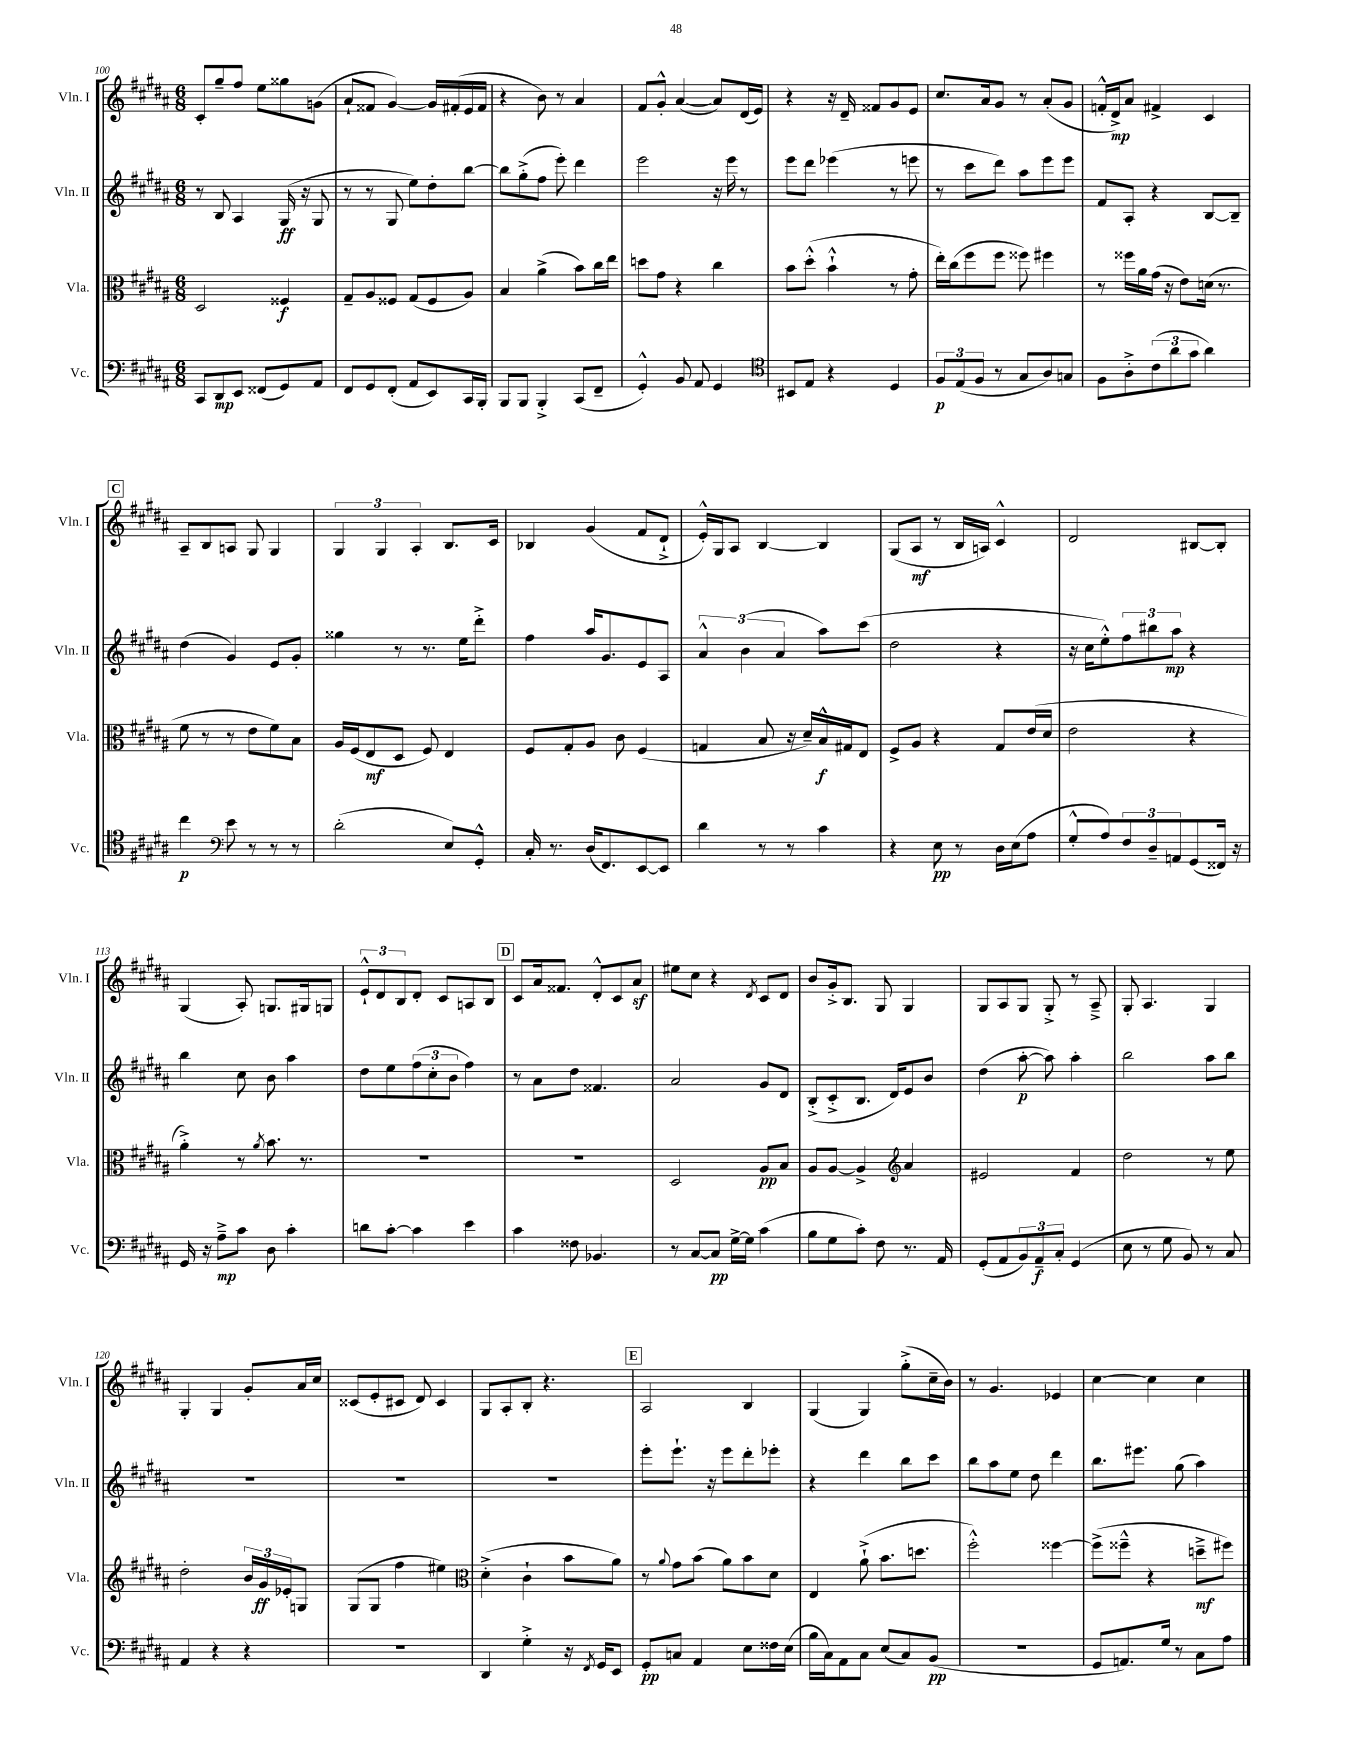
<<
\new StaffGroup <<
\new Staff = "s0" \with { instrumentName = "Vln. I" shortInstrumentName = "Vln. I" } {
    \clef treble \key b \major \numericTimeSignature \time 6/8
    cis'8-. gis''8-- fis''8 e''8 gisis''8 g'8( |
    ais'8-! fisis'8 gis'4~) gis'16 fis'16-.( e'16 fis'16 |
    r4 b'8) r8 ais'4 |
    fis'8 gis'8-.-^ ais'4~( ais'8) dis'16( e'16) |
    r4 r16 dis'16-- fisis'8 gis'8 e'8 |
    cis''8. ais'16 gis'8 r8 ais'8-.( gis'8 |
    f'16-.-^ dis'16->\mp) ais'8 fis'4-> cis'4 |
    \mark \markup { \box "C" } ais8-- b8 a8 gis8 gis4 |
    \tuplet 3/2 { gis4 gis4 ais4-. } b8. cis'16 |
    bes4 gis'4( fis'8 dis'8-!-> |
    e'16-.-^) gis16 ais8 b4~ b4 |
    gis8( ais8\mf r8 b16 a16) cis'4-^ |
    dis'2 bis8~ bis8-. |
    gis4( ais8-.) g8. gis16 g8 |
    \tuplet 3/2 { e'8-!-^ dis'8 b8 } dis'8-. cis'8 a8 b8 |
    \mark \markup { \box "D" } cis'8 ais'16 fisis'8. dis'8-.-^ cis'8 ais'8\sf |
    eis''8 cis''8 r4 \acciaccatura { dis'8 } cis'8 dis'8 |
    b'8 gis'16-.-> b8. gis8 gis4 |
    gis8 ais8 gis8 gis8-.-> r8 ais8---> |
    gis8-. ais4. gis4 |
    gis4-. gis4 gis'8-. ais'16 cis''16 |
    cisis'8( e'8-. cis'8 dis'8) cis'4 |
    gis8 ais8-. b8-. r4. |
    \mark \markup { \box "E" } ais2 b4 |
    gis4( gis4) gis''8-.->( cis''16-- b'16) |
    r8 gis'4. ees'4 |
    cis''4~ cis''4 cis''4 \bar "|." |
}
\new Staff = "s1" \with { instrumentName = "Vln. II" shortInstrumentName = "Vln. II" } {
    \clef treble \key b \major \numericTimeSignature \time 6/8
    r8 b8 ais4 gis16\ff( r16 gis8 |
    r8 r8 gis8 e''8) dis''8-. b''8~ |
    b''8 gis''8-.->( fis''8 e'''8-.) dis'''4 |
    e'''2 r16 e'''16 r8 |
    e'''8 dis'''8 ees'''4( r8 e'''8 |
    r8 cis'''8 dis'''8) ais''8 e'''8 e'''8 |
    fis'8 ais8-. r4 b8~ b8-- |
    \mark \markup { \box "C" } dis''4( gis'4) e'8 gis'8-. |
    gisis''4 r8 r8. e''16 dis'''8-.-> |
    fis''4 ais''16 gis'8. e'8 ais8 |
    \tuplet 3/2 { ais'4-^ b'4( ais'4 } ais''8) cis'''8( |
    dis''2 r4 |
    r16 cis''16 e''8-.-^) \tuplet 3/2 { fis''8 bis''8 ais''8\mp } r4 |
    b''4 cis''8 b'8 ais''4 |
    dis''8 e''8 \tuplet 3/2 { fis''8( cis''8-. b'8 } fis''4) |
    \mark \markup { \box "D" } r8 ais'8 dis''8 fisis'4. |
    ais'2 gis'8 dis'8 |
    b8-.->( cis'8-.-> b8. dis'16) e'8 b'8 |
    dis''4( ais''8~-.\p ais''8) ais''4-. |
    b''2 ais''8 b''8 |
    R2. |
    R2. |
    R2. |
    \mark \markup { \box "E" } e'''8-. e'''8.-! r16 e'''8 dis'''8-. ees'''8-. |
    r4 dis'''4 b''8 cis'''8 |
    b''8 ais''8 e''8 dis''8 dis'''4 |
    b''8. eis'''8. gis''8( ais''4) \bar "|." |
}
\new Staff = "s2" \with { instrumentName = "Vla." shortInstrumentName = "Vla." } {
    \clef alto \key b \major \numericTimeSignature \time 6/8
    dis2 fisis4\f |
    gis8-- ais8 fisis8 gis8( fisis8 ais8) |
    b4 ais'4->( b'8) cis''16 e''16 |
    d''8 gis'8 r4 cis''4 |
    b'8 dis''8-.-^( b'4-!-^ r8 gis'8-. |
    e''16-.) cis''16( fis''8 fis''8 fisis''8) fis''4 |
    r8 fisis''16 ais'16 gis'16( r16 e'8) d'16( r8. |
    \mark \markup { \box "C" } fis'8 r8 r8 e'8 fis'8) b8 |
    ais16 fis16( e8\mf dis8 fis8) e4 |
    fis8 gis8-. ais8 cis'8 fis4( |
    g4 b8 r16 dis'16--) b16-^\f gis16 e8 |
    fis8-> ais8 r4 gis8 e'16( dis'16 |
    e'2 r4 |
    ais'4-.->) r8 \acciaccatura { ais'8 } b'8. r8. |
    R2. |
    \mark \markup { \box "D" } R2. |
    dis2 ais8\pp b8 |
    ais8 ais8~ ais4-> \clef treble ais'4 |
    eis'2 fis'4 |
    dis''2 r8 e''8 |
    dis''2-. \tuplet 3/2 { b'16 gis'16\ff ees'16-. } g8 |
    gis8( gis8 fis''4 eis''4) |
    \clef alto dis'4-.->( cis'4-! b'8 ais'8) |
    \mark \markup { \box "E" } r8 \appoggiatura { ais'8 } gis'8 b'8( ais'8) b'8 dis'8 |
    e4 ais'8-!->( b'8. d''8. |
    fis''2-.-^) fisis''4~ |
    fisis''8->( fisis''8---^ r4 d''8--->\mf fis''8) \bar "|." |
}
\new Staff = "s3" \with { instrumentName = "Vc." shortInstrumentName = "Vc." } {
    \clef bass \key b \major \numericTimeSignature \time 6/8
    cis,8 dis,8\mp e,8 fisis,8( gis,8) ais,8 |
    fis,8 gis,8 fis,8-.( ais,8 e,8) cis,16 b,,16-. |
    b,,8 b,,8 b,,4-.-> cis,8( fis,8-- |
    gis,4-.-^) b,8 ais,8 gis,4 |
    \clef tenor bis,8 e8 r4 dis4 |
    \tuplet 3/2 { fis8\p e8( fis8 } r8 gis8 ais8) g8 |
    fis8 ais8-.-> \tuplet 3/2 { cis'8( ais'8 gis'8 } ais'4) |
    \mark \markup { \box "C" } cis''4\p \clef bass e'8 r8 r8 r8 |
    dis'2-.( e8) gis,8-.-^ |
    cis16-. r8. dis16( fis,8.) e,8~ e,8 |
    dis'4 r8 r8 cis'4 |
    r4 e8\pp r8 dis16 e16( ais8 |
    gis8-.-^ ais8) \tuplet 3/2 { fis8 dis8-- a,8 } gis,8( fisis,16) r16 |
    gis,16 r16 ais8--->\mp cis'8 dis8 cis'4-. |
    d'8 cis'8~-. cis'4 e'4 |
    \mark \markup { \box "D" } cis'4 fisis8 bes,4. |
    r8 cis8~ cis8\pp gis16~-> gis16 cis'4( |
    b8 gis8 cis'8-.) fis8 r8. ais,16 |
    gis,8-.( ais,8 \tuplet 3/2 { b,8) ais,8--\f cis8-. } gis,4( |
    e8 r8 gis8 b,8) r8 cis8 |
    ais,4 r4 r4 |
    R2. |
    dis,4 gis4-.-> r16 \acciaccatura { fis,8 } gis,16 e,8 |
    \mark \markup { \box "E" } gis,8-.\pp c8 ais,4 e8 fisis16 e16( |
    b16 cis16) ais,8 cis8 e8( cis8) b,8\pp( |
    R2. |
    gis,8 a,8.) gis16 r8 cis8 ais8 \bar "|." |
}
>>
>>
\layout { \context { \Score currentBarNumber = #100 } }
